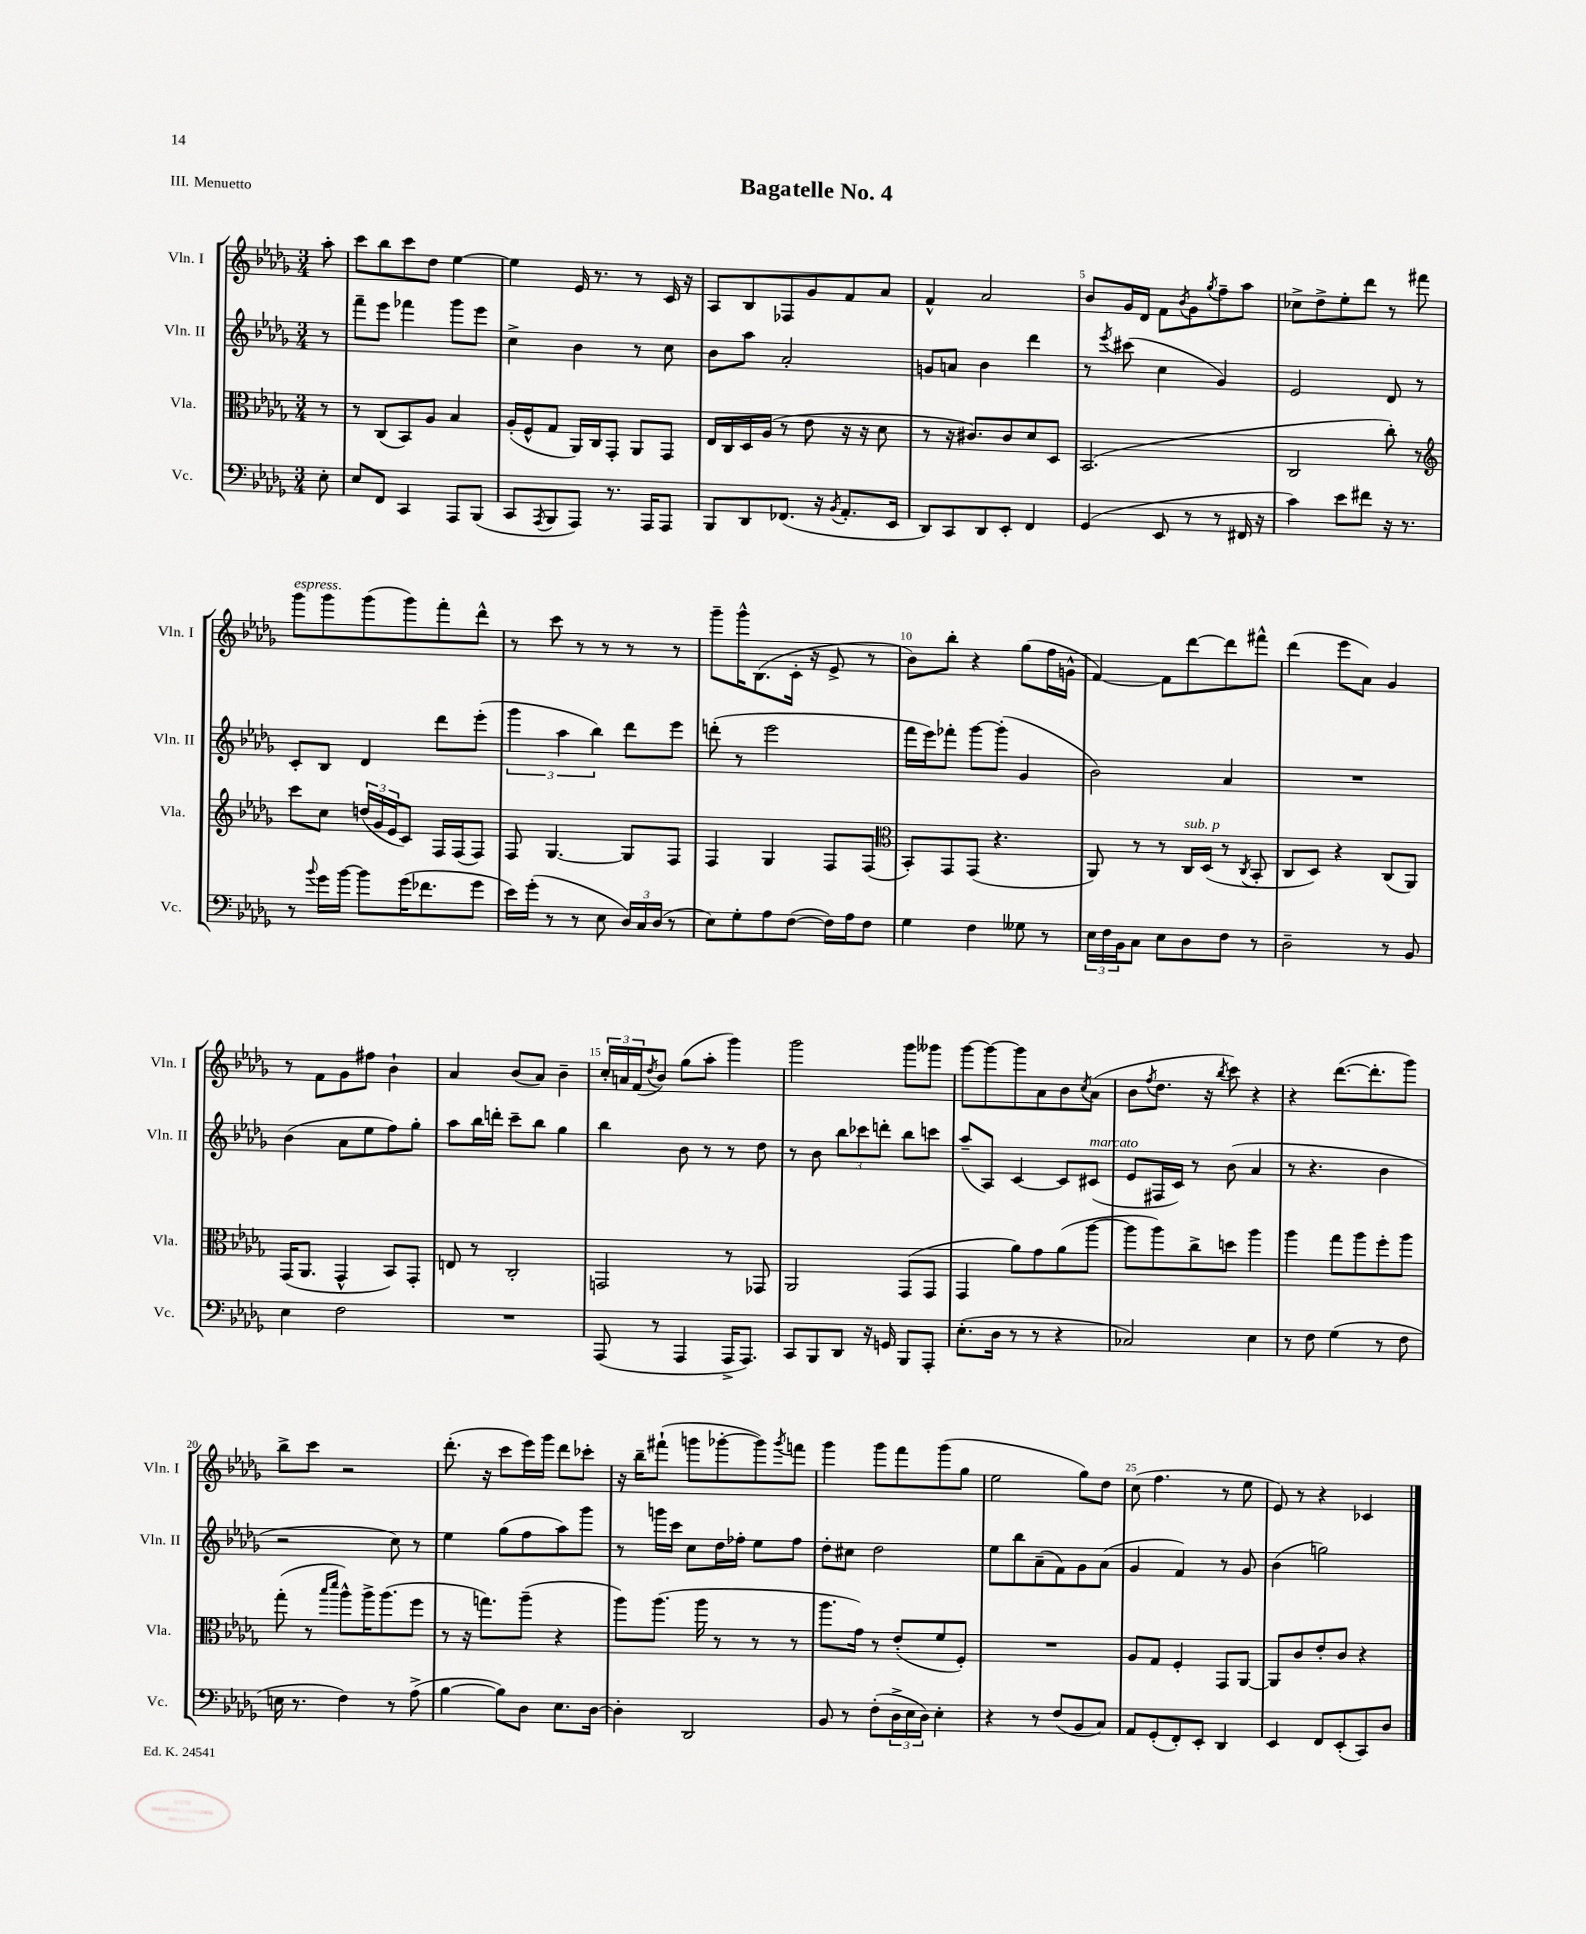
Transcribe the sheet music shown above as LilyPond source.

\header { title = "Bagatelle No. 4" piece = "III. Menuetto" }
<<
\new StaffGroup <<
\new Staff = "s0" \with { instrumentName = "Vln. I" shortInstrumentName = "Vln. I" } {
    \clef treble \key des \major \numericTimeSignature \time 3/4 \partial 8
    aes''8-. |
    c'''8 bes''8 c'''8 des''8 ees''4~ |
    ees''4 ees'16 r8. r8 c'16 r16 |
    aes8 bes8 fes8 ges'8 f'8 aes'8 |
    f'4-^ aes'2 |
    bes'8 ges'16 des'16 f'8 \acciaccatura { bes'8 } ges'8 \acciaccatura { ges''8 } f''8-- aes''8 |
    ces''8-> des''8-> ees''8-. des'''8 r8 fis'''8 |
    ges'''8^\markup { \italic "espress." } ges'''8 ges'''8( ges'''8) f'''8-. des'''8-^ |
    r8 c'''8 r8 r8 r8 r8 |
    ges'''8-- ges'''16-^ bes8.( c'16-. r16 ees'8-> r8 |
    bes'8) bes''8-. r4 ges''8( f''16 g'16-^ |
    f'4~) f'8 des'''8~ des'''8 fis'''8-^ |
    des'''4( ees'''8 aes'8) ges'4 |
    r8 f'8 ges'8 fis''8 bes'4-! |
    aes'4 bes'8( aes'8) bes'4-- |
    \tuplet 3/2 { c''16-. a'16 f'16( } \acciaccatura { des''8 } bes'8) ges''8( aes''8-. ges'''4) |
    ges'''2 ges'''8 geses'''8 |
    ges'''8~ ges'''8~ ges'''8 aes'8 bes'8 \acciaccatura { c''8 } aes'8( |
    bes'8 \acciaccatura { f''8 } des''8. r16 \acciaccatura { bes''8 } c'''8) r4 |
    r4 des'''8.~( des'''8.-. ges'''8) |
    bes''8-> c'''8 r2 |
    des'''8.-.( r16 c'''8 ees'''16) ges'''16 des'''8 ces'''8-. |
    r16 bes''16-- fis'''8-!( g'''8 ges'''8~-. ges'''8) \acciaccatura { ges'''8 } f'''8 |
    ges'''4 ges'''8 f'''8 ges'''8( ges''8 |
    ees''2 ges''8) des''8 |
    c''8( f''4. r8 ees''8 |
    ees'8) r8 r4 ces'4 \bar "|." |
}
\new Staff = "s1" \with { instrumentName = "Vln. II" shortInstrumentName = "Vln. II" } {
    \clef treble \key des \major \numericTimeSignature \time 3/4 \partial 8
    r8 |
    f'''8-- ees'''8 fes'''4 ges'''8 ees'''8 |
    c''4-> bes'4 r8 c''8 |
    bes'8 aes''8 aes'2-. |
    g'8 a'8 bes'4 des'''4 |
    r8 \acciaccatura { ees'''8 } cis'''8( c''4 ges'4) |
    ees'2 des'8 r8 |
    c'8-. bes8 des'4 des'''8 ees'''8-.( |
    \tuplet 3/2 { ges'''4 aes''4 bes''4) } des'''8 ees'''8 |
    d'''8-.( r8 ees'''2 |
    f'''16 ees'''16) fes'''8-. ges'''8~ ges'''8-.( ges'4 |
    bes'2) aes'4 |
    R2. |
    bes'4( aes'8 ees''8 f''8) ges''8-. |
    aes''8 bes''16 d'''16-. c'''8-- bes''8 ges''4 |
    bes''4 bes'8 r8 r8 des''8 |
    r8 bes'8 \tuplet 3/2 { bes''8 ces'''8 d'''8-. } bes''8 c'''8 |
    aes''8--( aes8) c'4~ c'8 cis'8^\markup { \italic "marcato" }( |
    ees'8 fis16 c'16) r8 bes'8( aes'4 |
    r8 r4. bes'4 |
    r2 c''8) r8 |
    ees''4 ges''8( f''8 aes''8) ges'''8 |
    r8 g'''16 c'''16 c''8 des''16 fes''16-. ees''8 fes''8 |
    des''8-. cis''8 des''2 |
    ees''8 bes''8 aes'8--( f'8) ges'8 aes'8( |
    ges'4 f'4) r8 ges'8 |
    bes'4( g''2) \bar "|." |
}
\new Staff = "s2" \with { instrumentName = "Vla." shortInstrumentName = "Vla." } {
    \clef alto \key des \major \numericTimeSignature \time 3/4 \partial 8
    r8 |
    r8 c8( bes,8) aes8 bes4 |
    aes16-.( f16-^ ges8 aes,16) c16 ges,8-. aes,8 ges,8 |
    ees16 c16 des16 aes16( r8 ees'8 r16 r16 des'8 |
    r8 r16 cis'8.) cis'8 des'8 des8 |
    bes,2.( |
    c2 c''8-.) r8 |
    \clef treble c'''8 c''8 \tuplet 3/2 { d''16( ges'16 ees'16 } c'8) f16 f16( f8) |
    f8 ges4.~ ges8 f8 |
    f4 ges4 f8 f8( |
    \clef alto bes,8-.) ges,8 ges,8( r4. |
    aes,8) r8 r8 c16^\markup { \italic "sub. p" } des16( r8 \acciaccatura { c8 } bes,8-. |
    c8 des8) r4 c8( aes,8) |
    ges,16( aes,8. ges,4-^ bes,8) ges,8-. |
    e8 r8 c2-. |
    g,2 r8 ges,8 |
    aes,2 ges,8( ges,8 |
    ges,4 aes'8) ges'8 aes'8( aes''8~ |
    aes''8 aes''8) c''8-> d''8 aes''4 |
    aes''4 ges''8 aes''8 f''8-. aes''8 |
    ges''8-.( r8 \grace { bes''16 des'''16 } aes''8-^) aes''16-> aes''8.( f''8 |
    r8 r16 g''8.) aes''8--( r4 |
    aes''8) aes''8.( aes''16 r8 r8 r8 |
    aes''8. ges'16) r8 ees'8-.( f'8 f8-.) |
    R2. |
    aes8 ges8 f4-. ges,8 aes,8~ |
    aes,8 c'8 ees'8-. c'8 r4 \bar "|." |
}
\new Staff = "s3" \with { instrumentName = "Vc." shortInstrumentName = "Vc." } {
    \clef bass \key des \major \numericTimeSignature \time 3/4 \partial 8
    ees8-. |
    ees8 f,8 c,4 aes,,8 bes,,8( |
    c,8 \acciaccatura { aes,,8 } bes,,8 aes,,8) r8. aes,,16 aes,,8 |
    bes,,8 des,8 fes,8.( r16 \acciaccatura { bes,8 } aes,8.-. ees,16 |
    des,8) c,8 des,8 ees,8-. f,4 |
    ges,4( ees,8 r8 r8 fis,16 r16 |
    c'4) ees'8 fis'8 r16 r8. |
    r8 \appoggiatura { bes'8 } ges'16 bes'16~ bes'8 ges'16( fes'8. ges'8 |
    ees'16) ges'16-.( r8 r8 ees8 \tuplet 3/2 { des16) c16 des16( } r8 |
    ees8) ges8-. aes8 f8~( f16) aes16 f8 |
    ges4 f4 geses8 r8 |
    \tuplet 3/2 { ees16 f16 bes,16 } c8 ees8 des8 f8 r8 |
    des2-- r8 bes,8 |
    ees4 f2 |
    R2. |
    aes,,8( r8 aes,,4 aes,,16-> aes,,8.) |
    c,8 bes,,8 des,8 r16 g,16 bes,,8 aes,,8-. |
    ees8.-.( des16 r8 r8 r4 |
    ces2) ees4 |
    r8 f8 ges4( r8 f8 |
    e16 r8. f4) r8 aes8->( |
    bes4~ bes8) des8 ees8. des16~ |
    des4-. des,2 |
    bes,8 r8 f8-.( \tuplet 3/2 { des16-> ees16 des16) } ees4-. |
    r4 r8 f8( bes,8 c8) |
    aes,8 ges,8-.( f,8-.) ees,8-. des,4 |
    ees,4 f,8 ees,8-.( c,8) des8 \bar "|." |
}
>>
>>
\layout { \context { \Score \override BarNumber.break-visibility = ##(#f #t #t) barNumberVisibility = #(every-nth-bar-number-visible 5) } }
